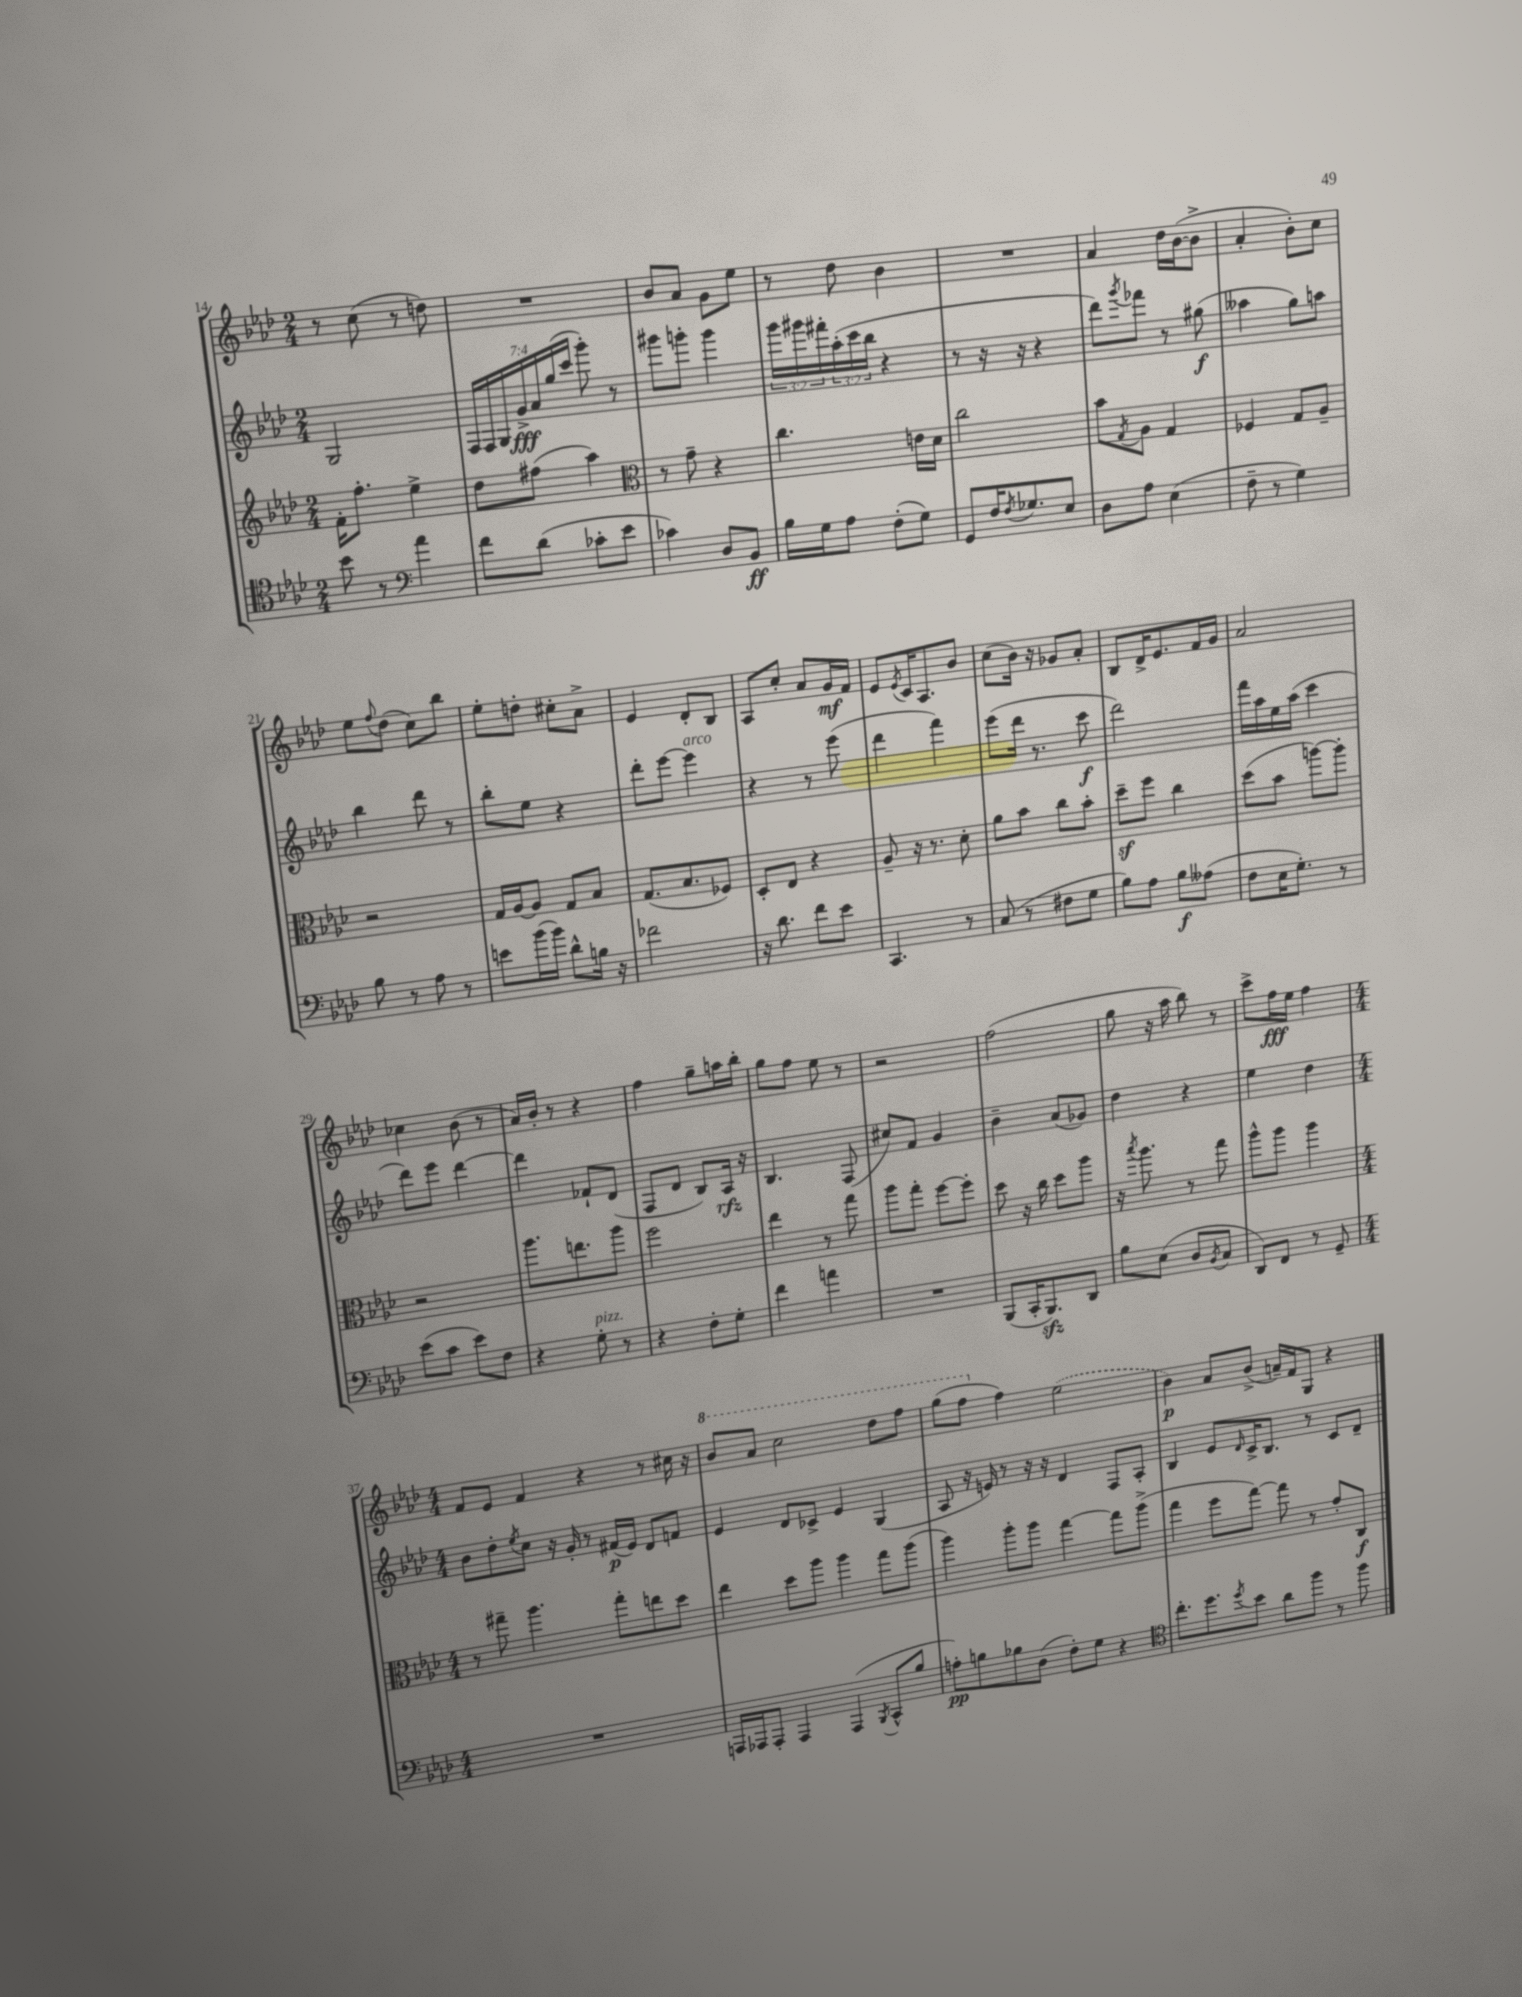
<<
\new StaffGroup <<
\new Staff = "s0" {
    \clef treble \key aes \major \numericTimeSignature \time 2/4
    r8 c''8( r8 d''8) |
    R2 |
    bes'8 aes'8 g'8 ees''8 |
    r8 des''8 bes'4 |
    R2 |
    aes'4 des''16 bes'16~( bes'8-> |
    aes'4-. bes'8-.) c''8 |
    ees''8 \appoggiatura { f''8 } des''8( c''8) bes''8 |
    ees''8-. d''8-. cis''8-. aes'8-> |
    ees'4 des'8-. bes8 |
    aes8 c''8-. aes'8 g'16\mf f'16 |
    ees'8 \acciaccatura { ees'8 } c'16 aes8. bes'8 |
    c''8( bes'16) r16 ges'8 aes'8-. |
    bes8 des'16-> ees'8. f'16 g'16 |
    aes'2 |
    ces''4 bes'8( r8 |
    aes'16) bes'16-. r8 r4 |
    f''4 g''8-- a''16 bes''16-. |
    g''8 f''8 ees''8 r8 |
    r2 |
    f''2( |
    g''8 r16 aes''16 bes''8) r8 |
    c'''8-> f''16\fff ees''16 f''4 |
    \numericTimeSignature \time 4/4 f'8 ees'8 f'4 r4 r8 cis''16 r16 |
    \ottava #1 bes''8 aes''8 c'''2 des'''8 f'''8 |
    g'''8( f'''8 \ottava #0 f''4) \once \slurDashed ees''2( |
    bes'4\p) aes'8 bes'8->( a'16--) f'16 g8 r4 \bar "|." |
}
\new Staff = "s1" {
    \clef treble \key aes \major \numericTimeSignature \time 2/4 \override Staff.TupletNumber.text = #tuplet-number::calc-fraction-text
    g2 |
    \tuplet 7/4 { f16 f16 g16 g'16->\fff aes'16 g''16( c'''16 } g'''8-.) r8 |
    gis'''8 g'''8-. g'''4 |
    \tuplet 3/2 { g'''16 gis'''16 fis'''16-. } \tuplet 3/2 { aes''16-.( c'''16 bes''16 } r4 |
    r8 r16 r16 r4 |
    des'''8) \acciaccatura { g'''8 } fes'''8 r8 gis''8\f( |
    aeses''4 g''8) a''8 |
    bes''4 des'''8 r8 |
    bes''8-. ees''8 r4 |
    des'''8-. ees'''8~ ees'''4^\markup { \italic "arco" } |
    r4 r8 ees'''8( |
    des'''4 f'''4) |
    ees'''8( des'''16 r8. c'''8\f |
    des'''2) |
    f'''16 aes''16 ees''16 aes''16( c'''4 |
    des'''8) ees'''8 des'''4~ |
    des'''4 fes'8-! des'8( |
    f8 des'8 bes8) aes16\rfz r16 |
    bes4. f8( |
    cis''8) f'8 g'4 |
    bes'4-- aes'8( ges'8) |
    des''4 r4 |
    ees''4 des''4 |
    \numericTimeSignature \time 4/4 bes'8 des''8-. \acciaccatura { ees''8 } c''8 r16 g'16-. r8 fis'16\p( ees'16) des'8 f'8 |
    ees'4 des'8 ces'8-> ees'4 g4( |
    aes8 r16 e'16) r8 r16 r16 des'4 f8 aes8-. |
    bes4 ees'8 \grace { des'16 } c'16-> bes8. r8 c'8 des'8-- \bar "|." |
}
\new Staff = "s2" {
    \clef treble \key aes \major \numericTimeSignature \time 2/4
    f'16-. f''8.-. ees''4-> |
    des''8 fis''8( aes''4) |
    \clef alto r8 g'8-- r4 |
    c''4. e'16 des'16 |
    c''2 |
    bes'8 \acciaccatura { g8 } aes8 g4 |
    fes4 g8 aes8-- |
    r2 |
    g16 aes16~ aes8 g8 bes8 |
    g8.( bes8. fes8) |
    des8-. ees8 r4 |
    aes8-- r16 r8. des'8-. |
    aes'8 bes'8 c''8 bes'8-. |
    des''8--\sf f''8 c''4 |
    des''8( bes'8 a''8~) a''8-. |
    r2 |
    aes''8. e''8. aes''8 |
    f''2 |
    ees''4 r8 g''8 |
    aes''8 g''8-. f''8~ f''8-. |
    des''8 r16 c''16 des''8 aes''8 |
    r16 \acciaccatura { bes''8 } aes''8. r8 g''8 |
    aes''8-^ aes''8 aes''4 |
    \numericTimeSignature \time 4/4 r8 gis''8-- aes''4. gis''8-. e''8 des''8 |
    ees''4 des''8 aes''8 aes''4 g''8 aes''8( |
    aes''4) aes''8-. aes''8 g''4~ g''8 aes''8->( |
    g''4 f''8 g''8~) g''8 r8 g'8-. c8\f \bar "|." |
}
\new Staff = "s3" {
    \clef tenor \key aes \major \numericTimeSignature \time 2/4
    bes'8 r8 \clef bass aes'4 |
    f'8 des'8( ces'8-. ees'8 |
    ces'4) des8 bes,8\ff |
    bes16 g16 aes8 f8-.( g8) |
    g,8 f16 \acciaccatura { f8 } ges8. ees8 |
    des8 aes8 ees4( |
    f8-- r8 g4) |
    bes8 r8 aes8 r8 |
    e'8 bes'16( bes'16) des'8-^ b16 r16 |
    fes'2 |
    r16 des'8. f'8 ees'8 |
    c,4. r8 |
    c8( r8 fis8 g8 |
    bes8) aes8 bes8\f aeses8( |
    f8 ees16 g8.-.) r8 |
    ees'8( c'8 ees'8) f8 |
    r4 g8-.^\markup { \italic "pizz." } r8 |
    r4 f8-. g8-. |
    f'4 a'4 |
    R2 |
    bes,,8( c,16-. bes,,8.\sfz) des,8 |
    bes8 ees8( des8 \acciaccatura { bes,8 } c8 |
    des,8) f,8 r8 g,8-- |
    \numericTimeSignature \time 4/4 R1 |
    a,,16 aes,,16 aes,,8-. aes,,4 aes,,4( \acciaccatura { bes,,8 } c,8-^ bes8 |
    a8-.\pp) b8 bes8 des8( f8-.) g8 r4 |
    \clef tenor c''8.-. des''8. \acciaccatura { des''8 } bes'8 aes'8 f''8 r8 f''8 \bar "|." |
}
>>
>>
\layout { \context { \Score currentBarNumber = #14 } }
